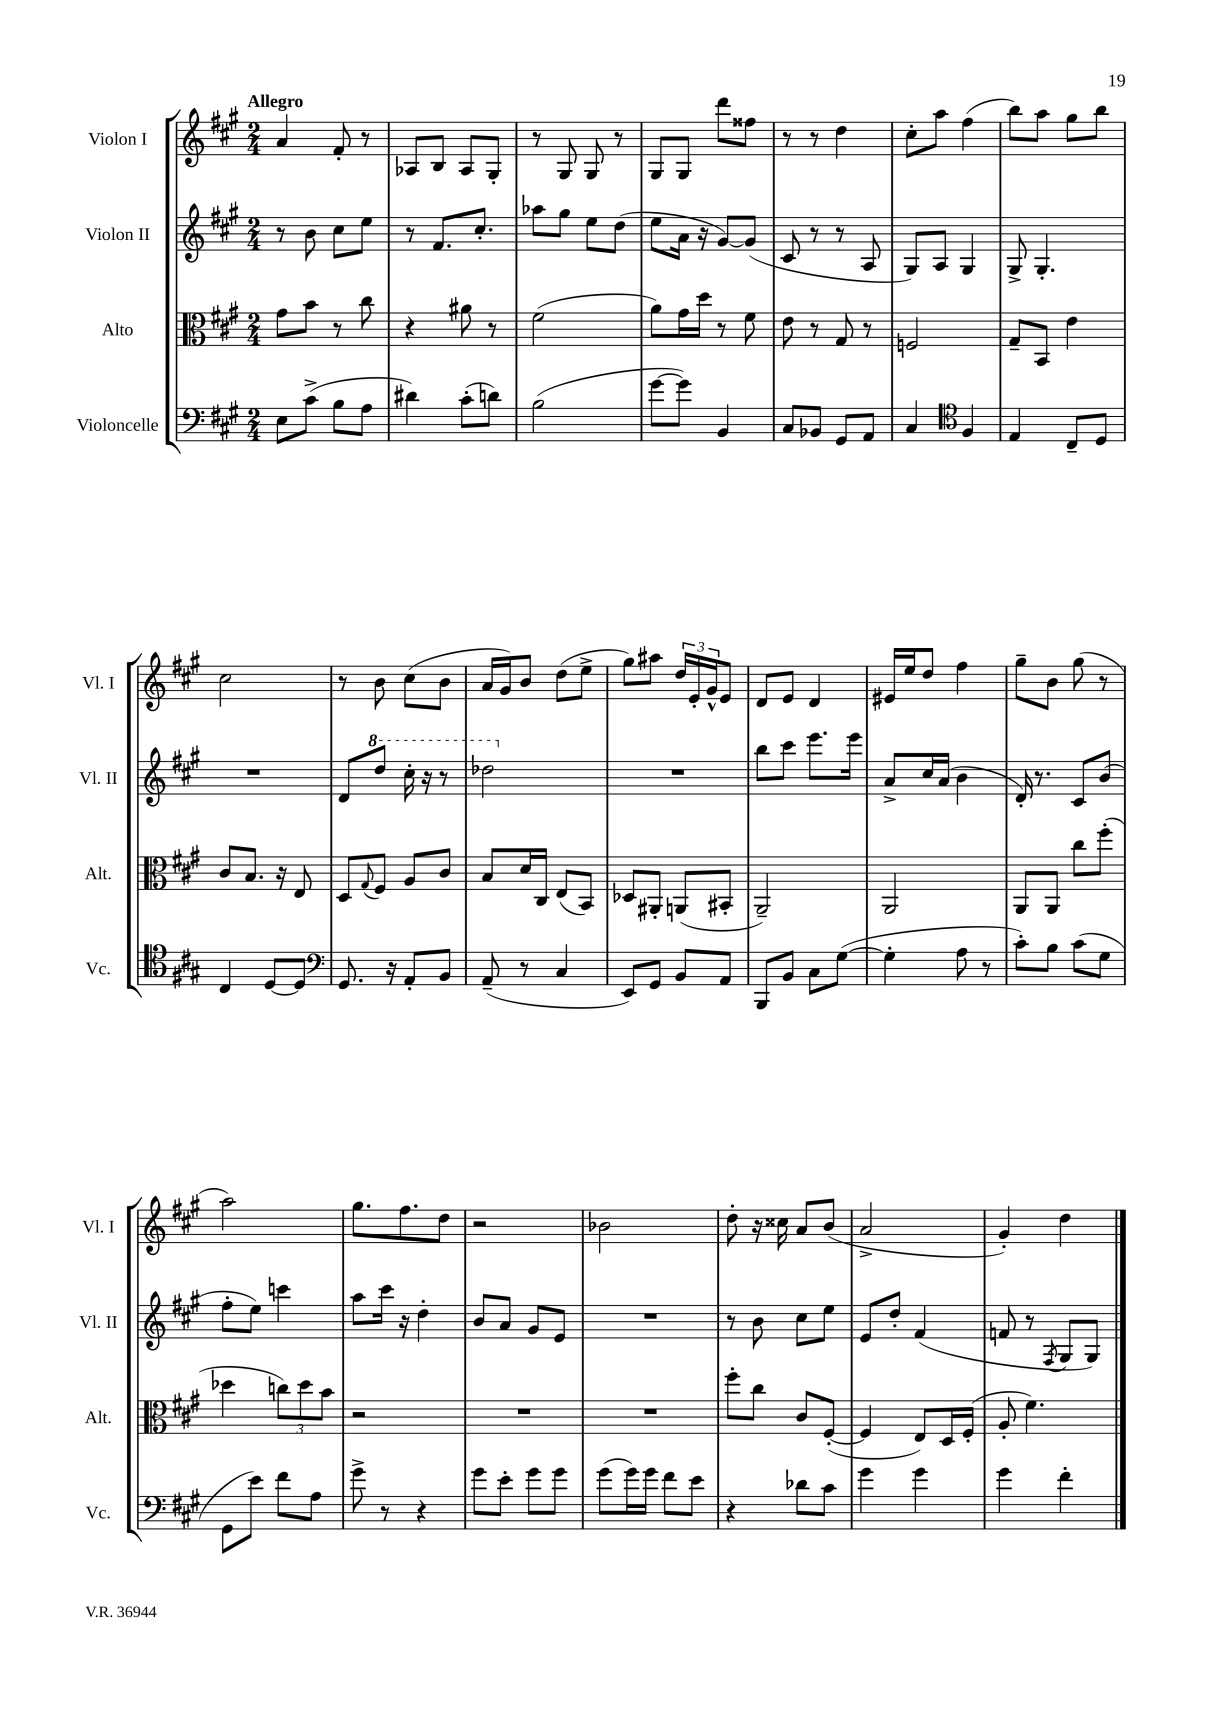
<<
\new StaffGroup <<
\new Staff = "s0" \with { instrumentName = "Violon I" shortInstrumentName = "Vl. I" } {
    \clef treble \key a \major \numericTimeSignature \time 2/4 \tempo "Allegro"
    a'4 fis'8-. r8 |
    aes8 b8 aes8 gis8-. |
    r8 gis8 gis8 r8 |
    gis8 gis8 d'''8 fisis''8 |
    r8 r8 d''4 |
    cis''8-. a''8 fis''4( |
    b''8) a''8 gis''8 b''8 |
    cis''2 |
    r8 b'8 cis''8( b'8 |
    a'16 gis'16) b'8 d''8( e''8-> |
    gis''8) ais''8 \tuplet 3/2 { d''16 e'16-. gis'16-^ } e'8 |
    d'8 e'8 d'4 |
    eis'16 e''16 d''8 fis''4 |
    gis''8-- b'8 gis''8( r8 |
    a''2) |
    gis''8. fis''8. d''8 |
    r2 |
    bes'2 |
    d''8-. r16 cisis''16 a'8 b'8( |
    a'2-> |
    gis'4-.) d''4 \bar "|." |
}
\new Staff = "s1" \with { instrumentName = "Violon II" shortInstrumentName = "Vl. II" } {
    \clef treble \key a \major \numericTimeSignature \time 2/4
    r8 b'8 cis''8 e''8 |
    r8 fis'8. cis''8.-. |
    aes''8 gis''8 e''8 d''8( |
    e''8 a'16 r16 gis'8~) gis'8( |
    cis'8 r8 r8 a8 |
    gis8) a8 gis4 |
    gis8-> gis4.-. |
    R2 |
    d'8 \ottava #1 d'''8 cis'''16-. r16 r8 |
    des'''2 \ottava #0 |
    R2 |
    b''8 cis'''8 e'''8. e'''16 |
    a'8-> cis''16 a'16( b'4 |
    d'16-.) r8. cis'8 b'8( |
    fis''8-. e''8) c'''4 |
    a''8 cis'''16 r16 d''4-. |
    b'8 a'8 gis'8 e'8 |
    R2 |
    r8 b'8 cis''8 e''8 |
    e'8 d''8-. fis'4( |
    f'8 r8 \acciaccatura { fis8 } gis8 gis8) \bar "|." |
}
\new Staff = "s2" \with { instrumentName = "Alto" shortInstrumentName = "Alt." } {
    \clef alto \key a \major \numericTimeSignature \time 2/4
    gis'8 b'8 r8 cis''8 |
    r4 ais'8 r8 |
    fis'2( |
    a'8) gis'16 d''16 r8 fis'8 |
    e'8 r8 gis8 r8 |
    f2 |
    gis8-- b,8 e'4 |
    cis'8 b8. r16 e8 |
    d8 \appoggiatura { gis8 } fis8 a8 cis'8 |
    b8 d'16 cis16 e8( b,8) |
    des8 ais,8-. a,8( bis,8-. |
    a,2--) |
    a,2 |
    a,8 a,8 cis''8 fis''8-.( |
    des''4 \tuplet 3/2 { c''8) des''8 b'8 } |
    r2 |
    R2 |
    R2 |
    fis''8-. cis''8 cis'8 fis8~-.( |
    fis4 e8) d16 fis16-.( |
    a8-. fis'4.) \bar "|." |
}
\new Staff = "s3" \with { instrumentName = "Violoncelle" shortInstrumentName = "Vc." } {
    \clef bass \key a \major \numericTimeSignature \time 2/4
    e8 cis'8->( b8 a8 |
    dis'4) cis'8-.( d'8) |
    b2( |
    gis'8~ gis'8) b,4 |
    cis8 bes,8 gis,8 a,8 |
    cis4 \clef tenor fis4 |
    e4 cis8-- d8 |
    cis4 d8~ d8 |
    \clef bass gis,8. r16 a,8-. b,8 |
    a,8--( r8 cis4 |
    e,8) gis,8 b,8 a,8 |
    b,,8 b,8 cis8 gis8~( |
    gis4-. a8 r8 |
    cis'8-.) b8 cis'8( gis8 |
    gis,8 e'8) fis'8 a8 |
    gis'8-> r8 r4 |
    gis'8 e'8-. gis'8 gis'8 |
    gis'8( gis'16) gis'16 fis'8 e'8 |
    r4 des'8 cis'8 |
    gis'4 gis'4 |
    gis'4 fis'4-. \bar "|." |
}
>>
>>
\layout { \context { \Score \remove "Bar_number_engraver" } }
